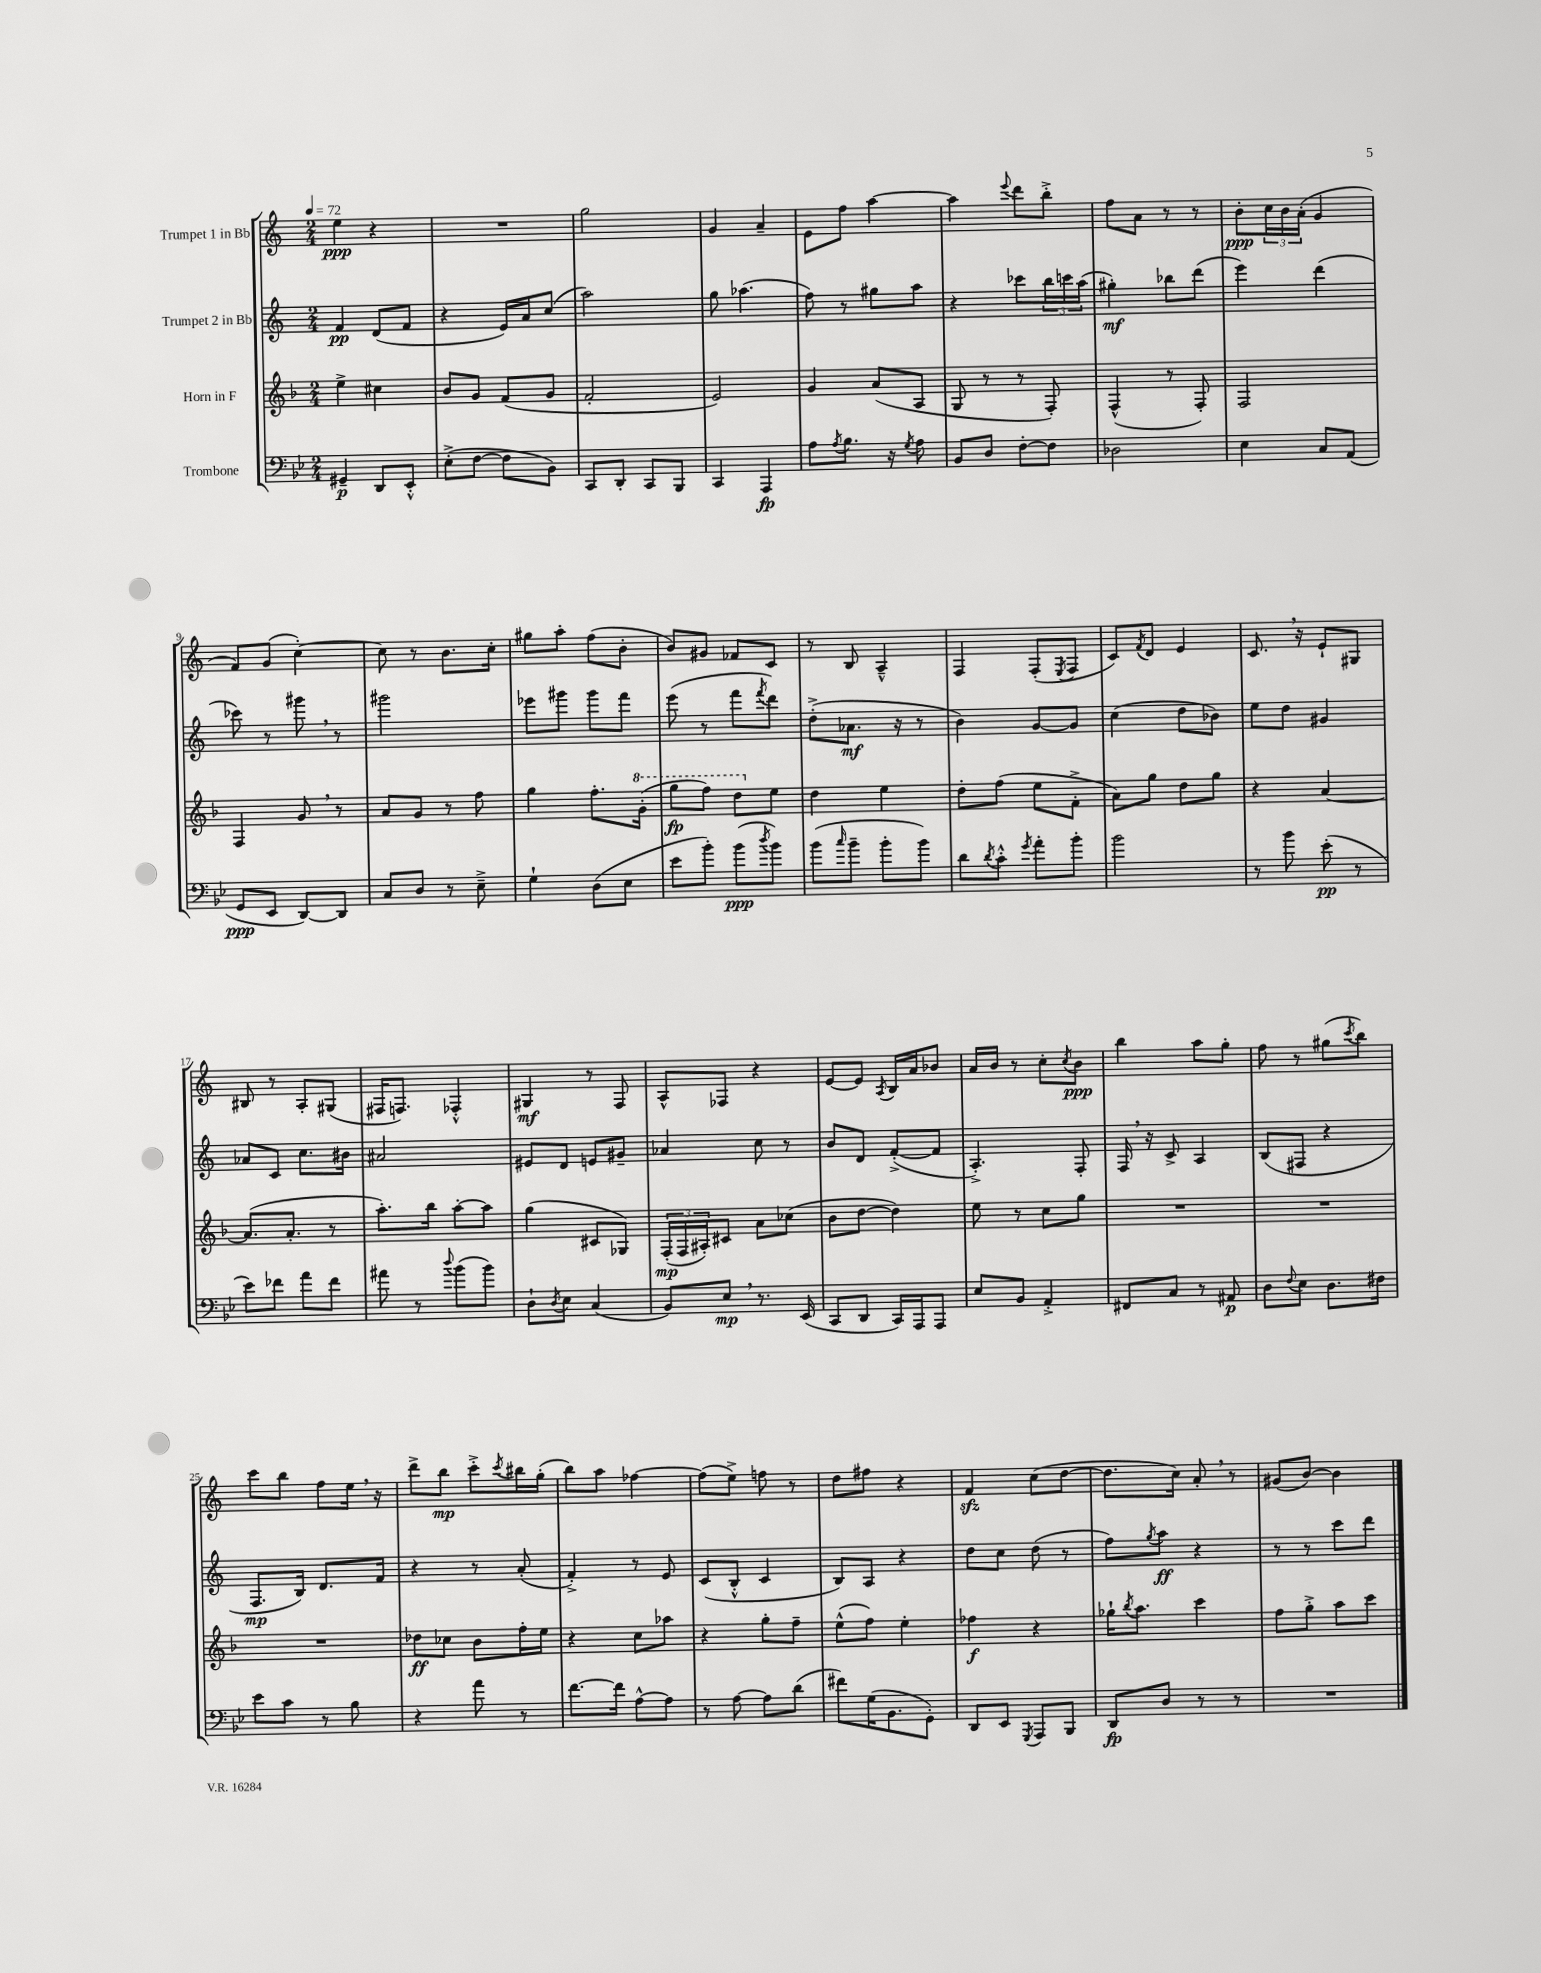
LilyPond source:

<<
\new StaffGroup <<
\new Staff = "s0" \with { instrumentName = "Trumpet 1 in Bb" } {
    \clef treble \key c \major \numericTimeSignature \time 2/4 \tempo 4 = 72
    e''4\ppp r4 |
    R2 |
    g''2 |
    g'4 a'4-- |
    e'8 f''8 a''4~ |
    a''4 \appoggiatura { e'''8 } d'''8 b''8-.-> |
    f''8 a'8 r8 r8 |
    b'8-.\ppp \tuplet 3/2 { c''16 b'16 a'16-.( } g'4 |
    f'8) g'8( c''4~-.) |
    c''8 r8 b'8. c''16-. |
    gis''8 a''8-. f''8( b'8-. |
    b'8) gis'8 fes'8 c'8 |
    r8 b8 a4---^ |
    f4 f8-.( \acciaccatura { e8 } f8 |
    c'8) \acciaccatura { f'8 } d'8 e'4 |
    c'8. \breathe r16 e'8-! gis8 |
    bis8 r8 a8-. gis8( |
    fis16 f8.) fes4-.-^ |
    gis4\mf r8 f8 |
    a8-^ fes8 r4 |
    e'8~ e'8 \acciaccatura { a8 } b16 a'16 bes'8 |
    a'16 b'16 r8 c''8-. \acciaccatura { c''8 } b'8\ppp |
    b''4 a''8 g''8-. |
    f''8 r8 gis''8( \acciaccatura { c'''8 } b''8) |
    c'''8 b''8 f''8 e''16 \breathe r16 |
    d'''8-> b''8\mp c'''8-.-> \acciaccatura { c'''8 } bis''16 g''16-.( |
    b''8) a''8 fes''4~ |
    fes''8( e''8->) f''8 r8 |
    d''8 fis''8 r4 |
    f'4\sfz c''8( d''8~ |
    d''8. c''16) a'8-. \breathe r8 |
    gis'8( b'8~) b'4 \bar "|." |
}
\new Staff = "s1" \with { instrumentName = "Trumpet 2 in Bb" } {
    \clef treble \key c \major \numericTimeSignature \time 2/4
    f'4\pp d'8( f'8 |
    r4 e'16) a'16 c''8( |
    a''2) |
    g''8 aes''4.( |
    f''8) r8 gis''8 a''8 |
    r4 ces'''8 \tuplet 3/2 { b''16 c'''16 a''16( } |
    gis''4-.\mf) bes''8 d'''8( |
    e'''4) d'''4( |
    ces'''8) r8 gis'''8 \breathe r8 |
    gis'''2 |
    ees'''8 gis'''8 gis'''8 f'''8 |
    e'''8( r8 f'''8 \acciaccatura { f'''8 } d'''8) |
    d''8-.->( aes'8.\mf r16 r8 |
    b'4) g'8~ g'8 |
    c''4( d''8 bes'8) |
    e''8 d''8 gis'4 |
    aes'8 c'8 c''8. bis'16 |
    ais'2 |
    eis'8 d'8 e'8 gis'8-- |
    aes'4 c''8 r8 |
    b'8 d'8 f'8~-.->( f'8 |
    a4.-.->) f8-. |
    f16 \breathe r16 c'8-> a4 |
    b8( fis8 r4 |
    f8.\mp b16) d'8. f'16 |
    r4 r8 a'8-.( |
    f'4-.->) r8 e'8 |
    c'8( b8-.-^ c'4 |
    b8) a8 r4 |
    d''8 c''8 d''8( r8 |
    f''8) \acciaccatura { g''8 } a''8\ff r4 |
    r8 r8 c'''8 d'''8 \bar "|." |
}
\new Staff = "s2" \with { instrumentName = "Horn in F" } {
    \clef treble \key f \major \numericTimeSignature \time 2/4
    e''4-> cis''4 |
    bes'8 g'8 f'8( g'8 |
    f'2-. |
    e'2) |
    g'4 a'8( a8 |
    g8 r8 r8 f8-.) |
    f4-^( r8 f8-.) |
    f2 |
    f4 g'8 \breathe r8 |
    a'8 g'8 r8 f''8 |
    g''4 f''8.-. \ottava #1 g''16-.( |
    g'''8\fp f'''8) d'''8 \ottava #0 e''8 |
    d''4 e''4 |
    d''8-. f''8( e''8 f'8-.-> |
    a'8) g''8 d''8 g''8 |
    r4 a'4~ |
    a'8.( a'8.-. r8 |
    a''8.-.) bes''16 a''8~-. a''8 |
    g''4( cis'8 ges8) |
    \tuplet 3/2 { f16-.\mp( f16 ais16-.) } cis'8 a'8 ces''8( |
    bes'8 d''8~ d''4) |
    e''8 r8 c''8 g''8 |
    R2 |
    R2 |
    R2 |
    des''8\ff ces''8 bes'8 f''16-. e''16 |
    r4 c''8 aes''8 |
    r4 g''8-. f''8-- |
    e''8-^( f''8) e''4-. |
    fes''4\f r4 |
    ges''16-! \acciaccatura { bes''8 } a''8. c'''4 |
    f''8 g''8-.-> a''8 c'''8 \bar "|." |
}
\new Staff = "s3" \with { instrumentName = "Trombone" } {
    \clef bass \key bes \major \numericTimeSignature \time 2/4
    gis,4--\p d,8 ees,8-.-^ |
    ees8-.->( f8~ f8 bes,8) |
    c,8 d,8-. c,8 bes,,8 |
    c,4 a,,4\fp |
    a8 \acciaccatura { a8 } bes8. r16 \acciaccatura { g8 } a8 |
    bes,8 d8 f8~-. f8 |
    des2 |
    ees4 c8 a,8( |
    g,8\ppp ees,8 d,8~) d,8 |
    c8 d8 r8 ees8---> |
    g4-! d8( ees8 |
    ees'8 bes'8-.) bes'8\ppp( \acciaccatura { d''8 } bes'8) |
    bes'8( \grace { c''16 } bes'8-- bes'8-. bes'8) |
    d'8 \acciaccatura { d'8 } c'8-.-^ \acciaccatura { g'8 } a'8-. bes'8-. |
    bes'2 |
    r8 bes'8 ees'8-.\pp( r8 |
    ees'8) fes'8 a'8 fes'8 |
    ais'8 r8 \appoggiatura { d''8 } bes'8( bes'8) |
    d8-! \acciaccatura { d8 } ees8 c4( |
    bes,8) ees8\mp \breathe r8. ees,16( |
    c,8 d,8 c,16) a,,16 a,,8 |
    ees8 bes,8 a,4-.-> |
    fis,8 c8 r8 ais,8\p |
    d8 \appoggiatura { f8 } ees8 d8. fis16 |
    ees'8 c'8 r8 bes8 |
    r4 a'8 r8 |
    f'8.~ f'16 a8~-^ a8 |
    r8 a8~ a8 d'8( |
    fis'8) g16( bes,8. g,8-.) |
    d,8 ees,8 \acciaccatura { g,,8 } a,,8 bes,,8 |
    d,8\fp d8 r8 r8 |
    R2 \bar "|." |
}
>>
>>
